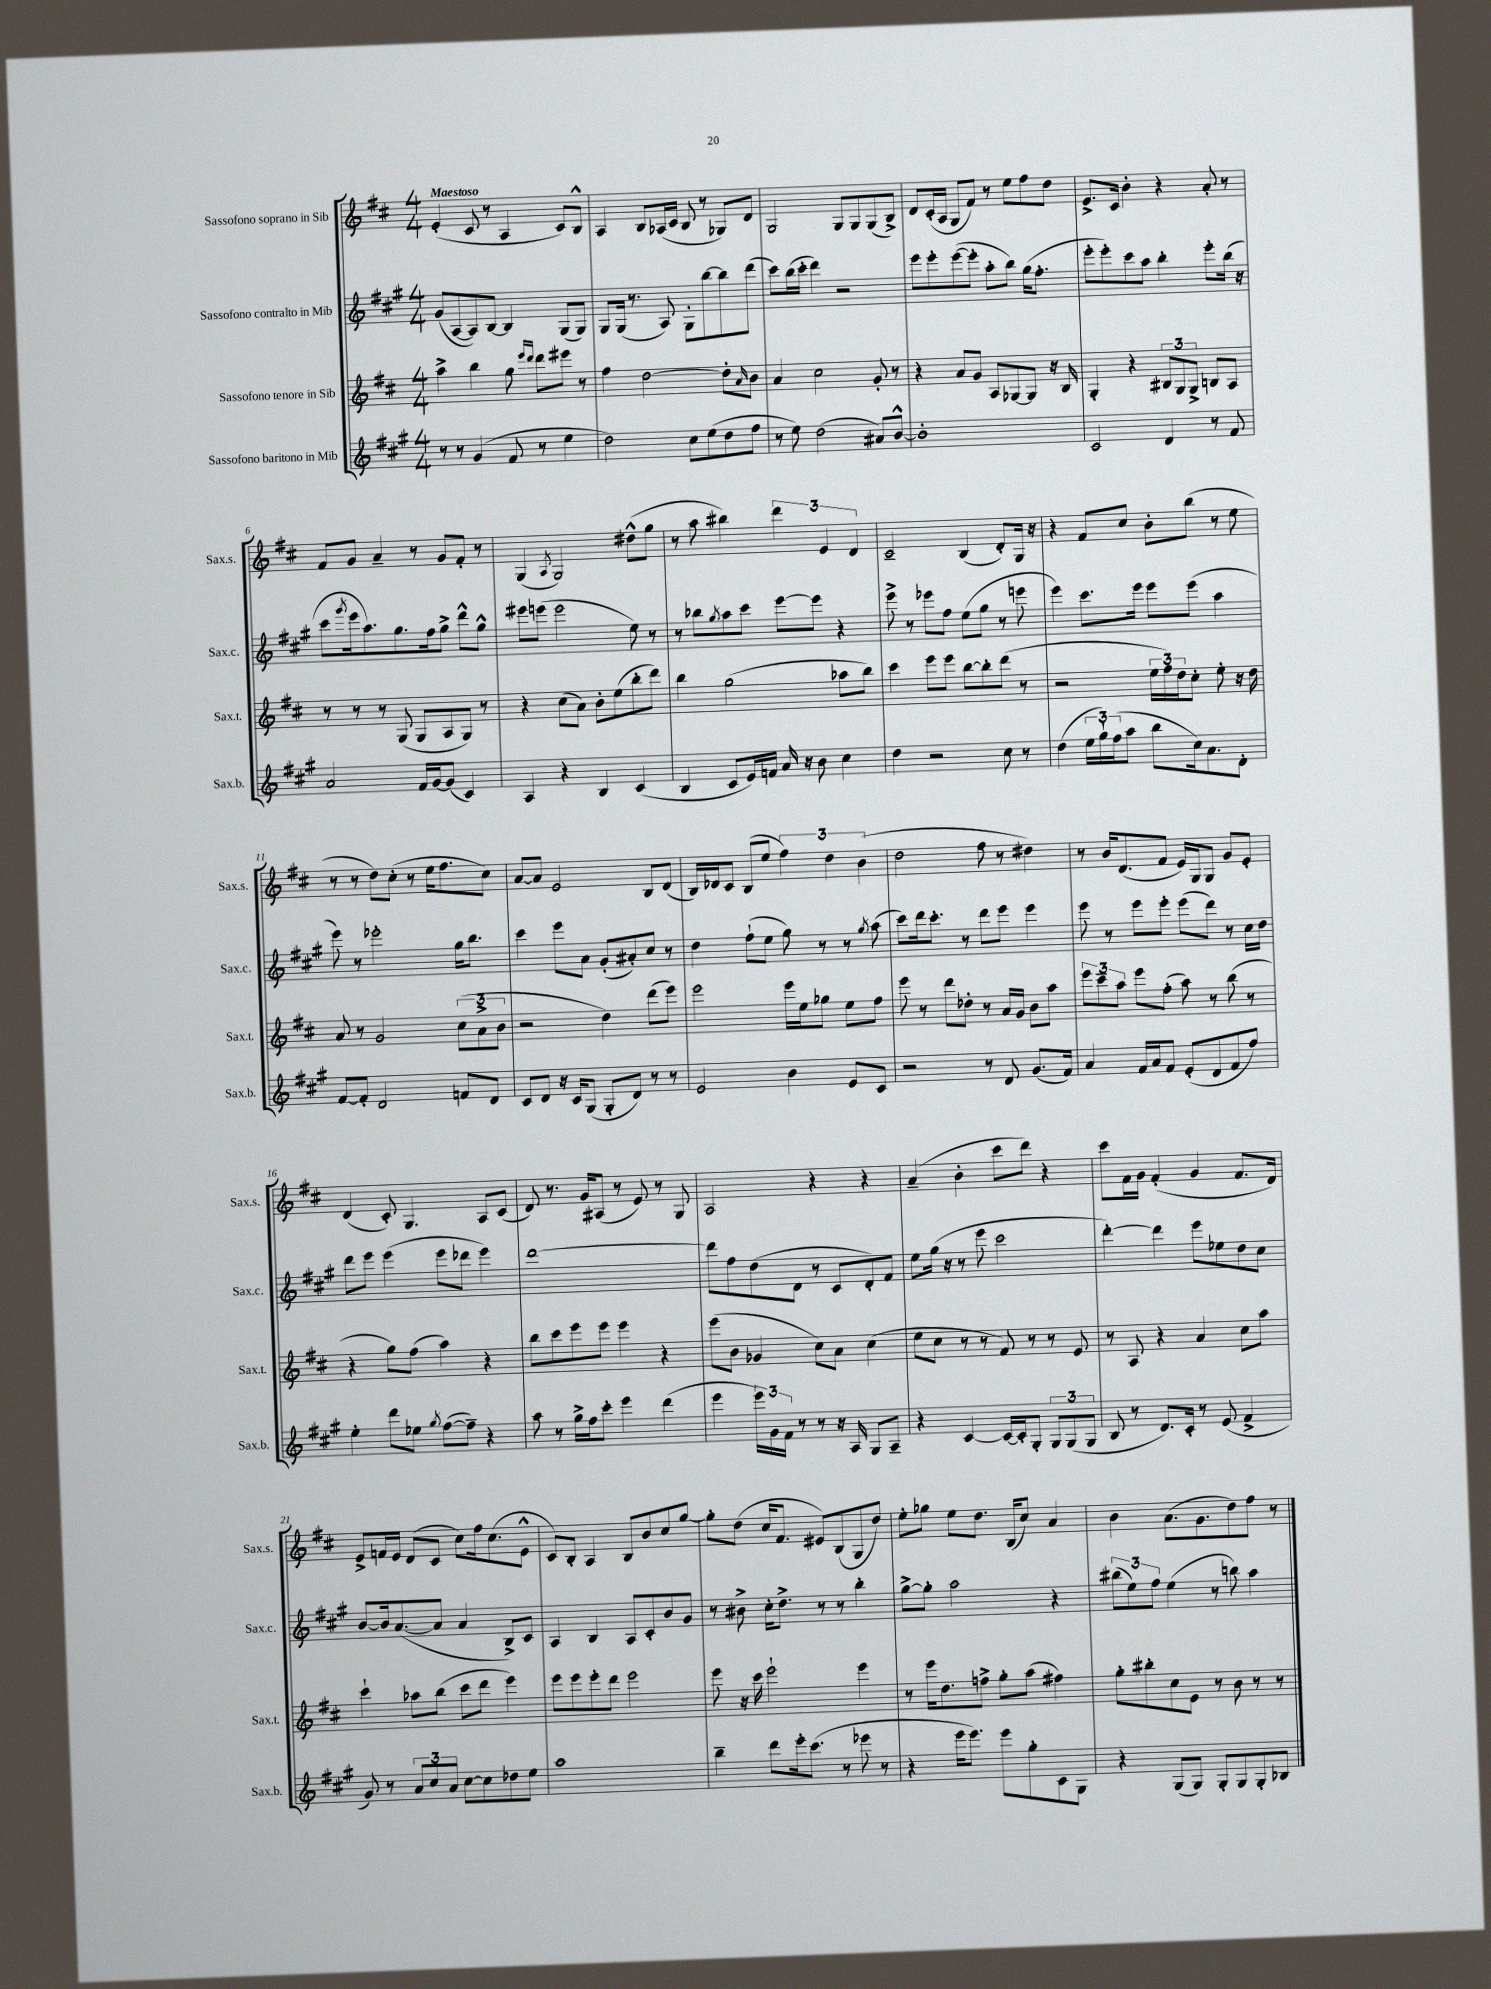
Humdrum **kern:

**kern	**kern	**kern	**kern
*part4	*part3	*part2	*part1
*staff4	*staff3	*staff2	*staff1
*I"Sassofono baritono in Mib	*I"Sassofono tenore in Sib	*I"Sassofono contralto in Mib	*I"Sassofono soprano in Sib
*I'Sax.b.	*I'Sax.t.	*I'Sax.c.	*I'Sax.s.
*clefG2	*clefG2	*clefG2	*clefG2
*k[f#c#g#]	*k[f#c#]	*k[f#c#g#]	*k[f#c#]
*M4/4	*M4/4	*M4/4	*M4/4
=1	=1	=1	=1
!	!	!	!LO:TX:a:B:t=Maestoso
8r	4aa^\	(8g#/L	(4e'/
8r	.	[8A/	.
(4g#/	4bb\	8A/])	8c#/
.	.	[8B/J	8r
8f#/	8gg\	4B/]	4A/
.	16qqeee/LL	.	.
.	16qqddd/JJ	.	.
8r	8ddd\L	.	.
4ee\	8eee#X\J	(8G#/L	8c#/L)
.	8r	8G#/J)	8B^^/J
=2	=2	=2	=2
2dd\)	4ff#\	8G#/L	4A/
.	.	(16G#/Jk	.
.	.	8.r	.
.	[2dd\	.	8B/L
.	.	8A/)	(16A-X/L
.	.	.	16c#/JJ
8cc#\L	.	8G#'\L	8B/
(8ee\	.	[8bb\	8r
8dd\	8dd'\L]	8bb\]	8G-X/L)
.	16qqa/	.	.
8ff#\J	8b\J	(8ddd\J	8d/J
=3	=3	=3	=3
8r	4a/	8ccc#\L)	2G/
8ee\)	.	(16bb\L	.
.	.	16ccc#'\JJ	.
(2dd\	2cc#\	4ddd\)	.
.	.	2r	8G/L
.	.	.	8G/
8a#X/L)	8g'/	.	(8G/
[8b^^/J	8r	.	8B^/J)
=4	=4	=4	=4
1b']	4r	8eee\L	8d/L
.	.	8eee'\	(16c#'/L
.	.	.	16A/JJ
.	8a/L	([8eee\	8G/L
.	8g/J	8eee'\J]	8f#/J)
.	8A/L	8aa'\L	8r
.	[8G-X/	8bb\J)	8ee\L
.	8G-/J]	(16gg#\KL	8ff#\
.	.	8.ff#'\J	.
.	16r	.	8dd\J
.	16B/	.	.
=5	=5	=5	=5
2c#/	4G'/	8eee'\L	8.e^/L
.	.	8eee'\)	.
.	.	.	16c#/Jk
.	4r	8ccc#\	4b'\
.	.	8aa\J	.
4d/	12B#X/L	4bb'\	4r
.	12G/	.	.
.	12G^/J	.	.
8r	8Bn/L	8eee'\L	8a'/
8f#/	8A/J	(16bb\Jk	8r
.	.	16r	.
!!LO:LB:g=z
=6	=6	=6	=6
2a/	8r	8ccc#\L	8f#/L
.	.	8qggg#/	.
.	8r	16eee\k	8g/J
.	.	8.aa\)	.
.	8r	.	4a~/
.	(8G/	8.gg#\	.
16f#/LL	8G/L	.	8r
[16g#/J	.	16ff#\k	.
(8g#/J]	8A/	8gg#^\J	8g/L
4c#/)	8G/J)	8ddd^^\L	8f#'/J
.	8r	8gg#^^\J	8r
=7	=7	=7	=7
4A/	4r	8eee#X\L	(4G/
.	.	(8eeen\J	.
.	.	.	8qA/
4r	(8cc#\L	2eee\	2G/)
.	8a\J)	.	.
4B/	8b'\L	.	.
.	(8ee\	.	.
(4c#/	8bb'\	8ee\)	(8dd#X^^\L
.	8ddd\J)	8r	8gg\J
=8	=8	=8	=8
4B/	4bb\	8r	8r
.	.	8bb-X\L	8aa\
.	.	8qgg#/	.
8c#/L	(2gg\	8aa\	4bb#X\)
16e/L)	.	8ccc#\J	.
16fn/JJ	.	.	.
16a/	.	[8eee\L	6ddd\
16r	.	.	.
8b\	.	8eee\J]	.
.	.	.	6e/
4cc#\	8aa-X\L	4r	.
.	.	.	6d/
.	8bb\J)	.	.
=9	=9	=9	=9
4dd\	4ccc#\	8eee^\	2c#~/
.	.	8r	.
2r	8eee\L	8eee-X\L	.
.	8eee\J	8ff#\J	.
.	[8bb\L	(8ee\L	(4B/
.	8bb'\]	8gg#\J	.
8cc#\	(8ddd\J	8r	8d'/L)
8r	8r	8eeen\	16G/Jk
.	.	.	16r
=10	=10	=10	=10
(4dd\	2r	4eee\)	4r
24ee\LL	.	8.ccc#\L	8f#/L
24gg#`\)	.	.	.
(24ff#\J	.	.	.
8aa\J	.	.	8cc#/J
.	.	16eee\Jk	.
8bb\L	24ee\LL	8eee\L	8b'\L
.	24ff#\)	.	.
.	24dd\J	.	.
16cc#\k)	8cc#'\J	(8eee\J	(8bb\J
8.a\	.	.	.
.	8ee'\	4aa\	8r
8d'\J	16r	.	8ee\
.	16dd\	.	.
!!LO:LB:g=z
=11	=11	=11	=11
[8f#/L	8a/	8eee\)	8r
8f#'/J]	8r	8r	8r
2d/	2g/	2eee-X'\	8dd\L)
.	.	.	(8cc#'\J
.	.	.	8r
.	.	.	16ee\KL
.	.	.	8.ff#\
8fn/L	(12cc#\L	16gg#\KL	.
.	.	8.bb\J	.
.	12a^\	.	.
8d/J	.	.	8cc#\J)
.	12b\J	.	.
=12	=12	=12	=12
8c#/L	2r	4ccc#\	[8a/L
8d/J	.	.	8a/J]
16r	.	8eee\L	2e/
16c#/KL	.	.	.
(8G#/J	.	8a\J	.
8G#'/L	4dd\)	(8g#'/L	.
8d/J)	.	8a#X'/)	.
8r	(8ddd\L	8cc#/J	8B/L
8r	8eee\J)	8r	(8d/J
=13	=13	=13	=13
2e/	2eee\	4dd\	16B/LL)
.	.	.	16d-X/J
.	.	.	8c#/J
.	.	(8ff#`\L	(8B/L
.	.	8ee\J	8ee/J
4b\	16eee\LL	8gg#\)	6ff#\)
.	16ee\J	.	.
.	8gg-X\J	8r	.
.	.	.	6dd\
8e/L	8ee\L	8r	.
.	.	.	(6b\
.	.	8qgg#/	.
8c#/J	8ff#\J	(8aa\	.
=14	=14	=14	=14
2r	8eee\	8ccc#\L)	2dd\
.	8r	16ddd\k	.
.	.	8.ccc#'\J	.
.	8ddd\L	.	.
.	8dd-X'\J	8r	.
8r	8r	8ddd\L	8ff#\
8d/	16a/LL	8eee\J	8r
.	16g/JJ	.	.
(8.g#/L	8b\L	4eee\	4dd#X\)
.	8aa\J	.	.
16f#/Jk)	.	.	.
=15	=15	=15	=15
4a/	12eee\L	8eee\	8r
.	12ccc#~\	.	.
.	.	8r	16b/KL
.	12aa\J	.	.
.	.	.	(8.d/
16f#/LL	8eee\L	8eee\L	.
16a/J	.	.	.
8f#/J	(8ff#'\J	8eee'\J	8f#/J
(8e'/L	8aa\)	(8eee\L	16e/LL)
.	.	.	16G/J
8d/	8r	8ddd\J)	8G/J
8f#/	(8bb\	8r	8g/L
8ff#/J)	8r	16cc#\LL	8e'/J
.	.	16dd\JJ	.
!!LO:LB:g=z
=16	=16	=16	=16
4ee'\	4r	8ddd\L	(4d/
.	.	8eee\J	.
8ddd\L	8gg\L)	(4eee\	8c#'/)
8ee-X\J	(8ff#\J	.	4.G/
8qgg#/	.	.	.
([8ff#\L	4aa\)	8eee\L	.
8ff#~\J])	.	8ddd-X\J	.
4r	4r	4eee\)	8A/L
.	.	.	(8c#/J
=17	=17	=17	=17
8aa\	8bb\L	[1ddd	8d/)
8r	8ccc#\	.	8.r
16gg#^\LL	8eee\	.	.
16ff#\J	.	.	16g/KL
8ccc#'\J	8eee\J	.	(8A#X/J
4eee\	4eee\	.	8r
.	.	.	8e/)
(4ddd\	4r	.	8r
.	.	.	8G/
=18	=18	=18	=18
4eee\	(8eee\L	8ddd\L]	2A/
.	8b\J	8ff#\	.
24eee\LL)	4g-X/	(8dd\	.
24g#\	.	.	.
24f#\JJ	.	.	.
8r	.	8d\J	.
8r	8cc#\L)	8r	4r
16r	8a\J	8c#/L	.
16A/	.	.	.
8G#/L	(4cc#\	8d'/)	4r
8A~/J	.	8f#/J	.
=19	=19	=19	=19
4r	8ee\L	8ee\L	(4a~/
.	8cc#\J	(16gg#\Jk	.
.	.	16r	.
[4c#/	8r	8r	4b'\
.	8r	8eee\	.
16c#/LL_	8f#/)	2ccc#\	8ccc#\L
16c#'/J]	.	.	.
8G#'/J	8r	.	8ddd\J)
12G#/L	8r	.	4r
(12G#/	.	.	.
.	8e/	.	.
12G#/J	.	.	.
=20	=20	=20	=20
8B/	8r	[4ddd'\)	8ccc#\L
8r	8A/	.	16f#\L
.	.	.	16g\JJ
8.d/L)	4r	4ddd\]	(4f#'/
16c#'/Jk	.	.	.
8r	4a/	8eee\L	4g/
(8e/	.	8ee-X\	.
4f#^/	8cc#\L	8dd\	8.f#/L
.	8aa\J	8cc#\J	.
.	.	.	16d/Jk)
!!LO:LB:g=z
=21	=21	=21	=21
8g#/)	4ccc#`\	[8b/L	8e^/L
8r	.	16b/k]	16fn/L
.	.	([8.a/	16e/JJ
12a/L	8aa-X\L	.	(8d/L
12cc#/	.	.	.
.	(8bb\J	8a/J]	8c#/J
12a/J	.	.	.
[8cc#\L	8ccc#\L	4a/	8cc#\L)
8cc#\]	8ddd\J	.	16ff#\k
.	.	.	(8.cc#\
8dd-X\	4eee\)	8B^/L)	.
8ee\J	.	8c#/J	8e^^\J
=22	=22	=22	=22
1aa	8eee\L	4A/	8c#/L)
.	8eee\	.	8B'/J
.	8eee'\	4B/	4A/
.	8ddd\J	.	.
.	2eee\	8A/L	8B/L
.	.	8c#'/	8b/
.	.	8b/	8cc#/
.	.	8g#/J	[8gg/J
=23	=23	=23	=23
4bb~\	8eee\	8r	8gg'\L]
.	16r	8b#X^\	(8dd\J
.	16ccc#\	.	.
8ddd\L	2eee`\	16cc#'\KL	16cc#/KL
.	.	8.dd^\J	8.f#/J
16eee'\k	.	.	.
(8.ccc#\J	.	.	.
.	.	8r	8e#X/L)
8r	.	8r	(8B/
8eee-X\	4eee\	4bb'\	8G/
8r	.	.	8dd/J)
=24	=24	=24	=24
4r	8r	[8gg#^\L	8ee'\L
.	16eee\KL	8gg#'\J]	8gg-X\J
.	8.dd\	.	.
16eee\KL	.	2aa\	8ee\L
8.eee\J)	.	.	.
.	8ffn^\J	.	8.dd\J
8eee\L	8gg'\L	.	.
.	.	.	(16B/KL
8gg#'\	(8aa\J	.	8cc#/J)
8c#\	4ff#X\)	4r	4a/
8G#\J	.	.	.
=25	=25	=25	=25
4r	8gg'\L	(12bb#X\L	4b\
.	.	12ee\)	.
.	8bb#X'\	.	.
.	.	12ff#\J	.
(8G#/L	8cc#\	(4ee\	(8.a\L
8G#/J)	8e\J	.	.
.	.	.	8.g\
8G#'/L	8r	8r	.
8G#/	8b\	8bbn\)	8dd\)
8G#'/	8r	4aa\	8ff#\J
8B-X/J	8r	.	8r
==	==	==	==
*-	*-	*-	*-
